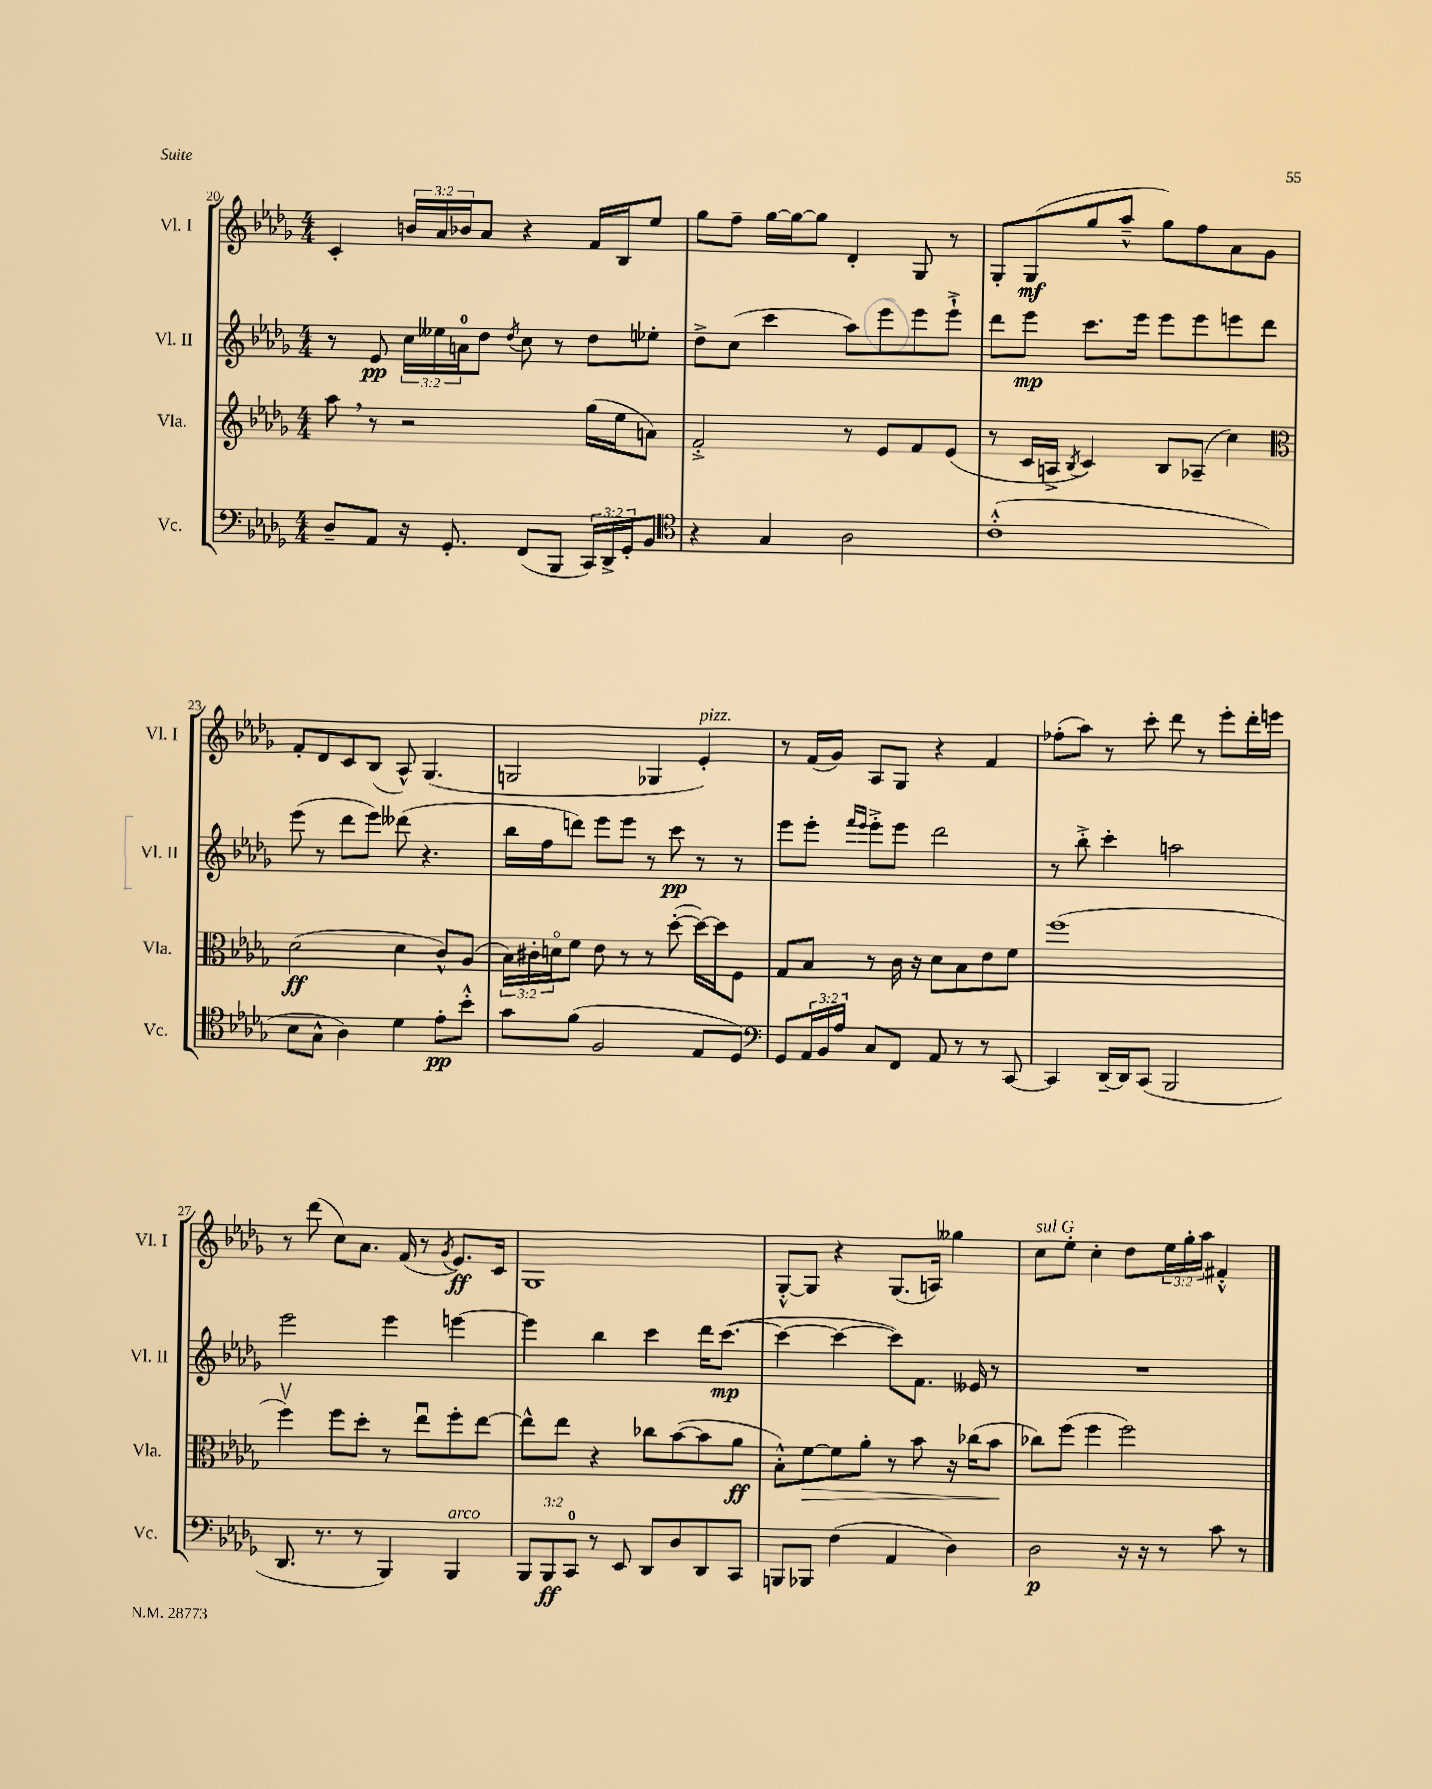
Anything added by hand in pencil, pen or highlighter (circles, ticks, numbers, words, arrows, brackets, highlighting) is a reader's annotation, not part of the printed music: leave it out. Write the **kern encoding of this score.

**kern	**kern	**kern	**kern
*staff4	*staff3	*staff2	*staff1
*clefF4	*clefG2	*clefG2	*clefG2
*k[b-e-a-d-g-]	*k[b-e-a-d-g-]	*k[b-e-a-d-g-]	*k[b-e-a-d-g-]
*M4/4	*M4/4	*M4/4	*M4/4
8D-~	8aa-	8r	4c'
8AA-	8r	8e-	.
16r	2r	24cc	24b
.	.	24ee--	24a-
8.GG-'	.	.	.
.	.	24a	24b-
.	.	8dd-	8a-
.	.	8qdd-	.
(8FF	.	8cc	4r
8BBB-	.	8r	.
24CC)	(16gg-	8dd-	16f
24DD-^	.	.	.
.	16ee-	.	16B-
24GG-'	.	.	.
8BB-	8a)	8ee-'	8ee-
=	=	=	=
*clefC4	*	*	*
4r	2f'^	8dd-^	8gg-
.	.	(8cc	8ff~
4G-	.	4ccc	[16gg-
.	.	.	16gg-_
.	.	.	8gg-]
2A-	8r	8aa-)	4d-'
.	8e-	8eee-	.
.	8f	8eee-	8G-
.	(8e-	8eee-`^	8r
=	=	=	=
(1c'^^	8r	8ddd-	8G-'
.	16c	8eee-	(8G-
.	16A^	.	.
.	8qB-	.	.
.	4c)	8.ccc	8gg-
.	.	.	8aa-~^^
.	.	16eee-	.
.	8B-	8eee-	8gg-)
.	(8A-~	8eee-	8ff
.	4cc)	8eee	8a-
.	.	8ddd-	8g-
=	=	=	=
*	*clefC3	*	*
8B-	(2d-	(8eee-	8f'
8G-^^	.	8r	8d-
4A-)	.	8ddd-	8c
.	.	8eee-)	(8B-
4d-	4d-	(8ddd--	8A-^^)
.	.	4.r	(4.G-
8e-'	8c^^)	.	.
8b-'^^	(8A-	.	.
=	=	=	=
8g-	24B-)	16bb-	2G
.	24c#'	.	.
.	.	16ff	.
.	24do	.	.
(8f	8f	8ddd)	.
2F	8e-	8eee-	.
.	8r	8eee-	.
.	8r	8r	4G-
.	([8dd-'	8ccc	.
8E-	16dd-_)	8r	4e-')
.	16dd-]	.	.
8D-)	8F	8r	.
=	=	=	=
*clefF4	*	*	*
8GG-	8G-	8eee-	8r
24AA-	8B-	8eee-'	(16f
24BB-	.	.	.
.	.	.	16g-)
24A-	.	.	.
.	.	16qqfff	.
.	.	16qqeee-	.
8C	8r	8eee-'^	8A-
8FF	16c	8eee-	8G-
.	16r	.	.
8AA-	8d-	2ddd-	4r
8r	8B-	.	.
8r	8e-	.	4f
[8CC	8f	.	.
=	=	=	=
4CC]	(1ff	8r	(8ff-'
.	.	8bb-'^	8aa-)
[16DD-~	.	4ccc'	8r
16DD-]	.	.	.
(8CC	.	.	8ccc'
2BBB-	.	2aa	8ddd-
.	.	.	8r
.	.	.	8eee-'
.	.	.	16ddd-'
.	.	.	16eee
=	=	=	=
8.DD-	4ffv)	2eee-	8r
.	.	.	(8ddd-
8.r	.	.	.
.	8ff	.	8cc)
8r	8dd-'	.	8.a-
4BBB-)	8r	4eee-	.
.	.	.	(16f
.	8ee-u	.	8r
.	.	.	8qg-
4BBB-	8ff'	[4eee	8.e-)
.	[8ee-	.	.
.	.	.	16c
=	=	=	=
12BBB-	8ee-^^]	4eee]	1G-
12BBB-	.	.	.
.	8ee-	.	.
12CC	.	.	.
8r	4r	4bb-	.
8EE-	.	.	.
8DD-	8cc-	4ccc	.
8D-	([8b-	.	.
8DD-	8b-]	16ddd-	.
.	.	([8.ccc	.
8CC	8a-	.	.
=	=	=	=
8BBB	8B-'^^)	4ccc_	[8G-'^^
8BBB-	[8f	.	8G-]
(4F	8f]	4ccc_	4r
.	8a-'	.	.
4AA-	8r	8ccc])	(8.G-
.	8b-	8.f	.
.	.	.	16A)
4D-)	16r	.	4gg--
.	(16cc-	16e--	.
.	8b-	8r	.
=	=	=	=
2D-	8cc-)	1r	8cc
.	(8ff	.	8ee-'
.	4ff	.	4cc'
16r	2ff)	.	8dd-
16r	.	.	.
8r	.	.	24ee-
.	.	.	24gg-'
.	.	.	24aa-
8c	.	.	4f#'^^
8r	.	.	.
==	==	==	==
*-	*-	*-	*-
